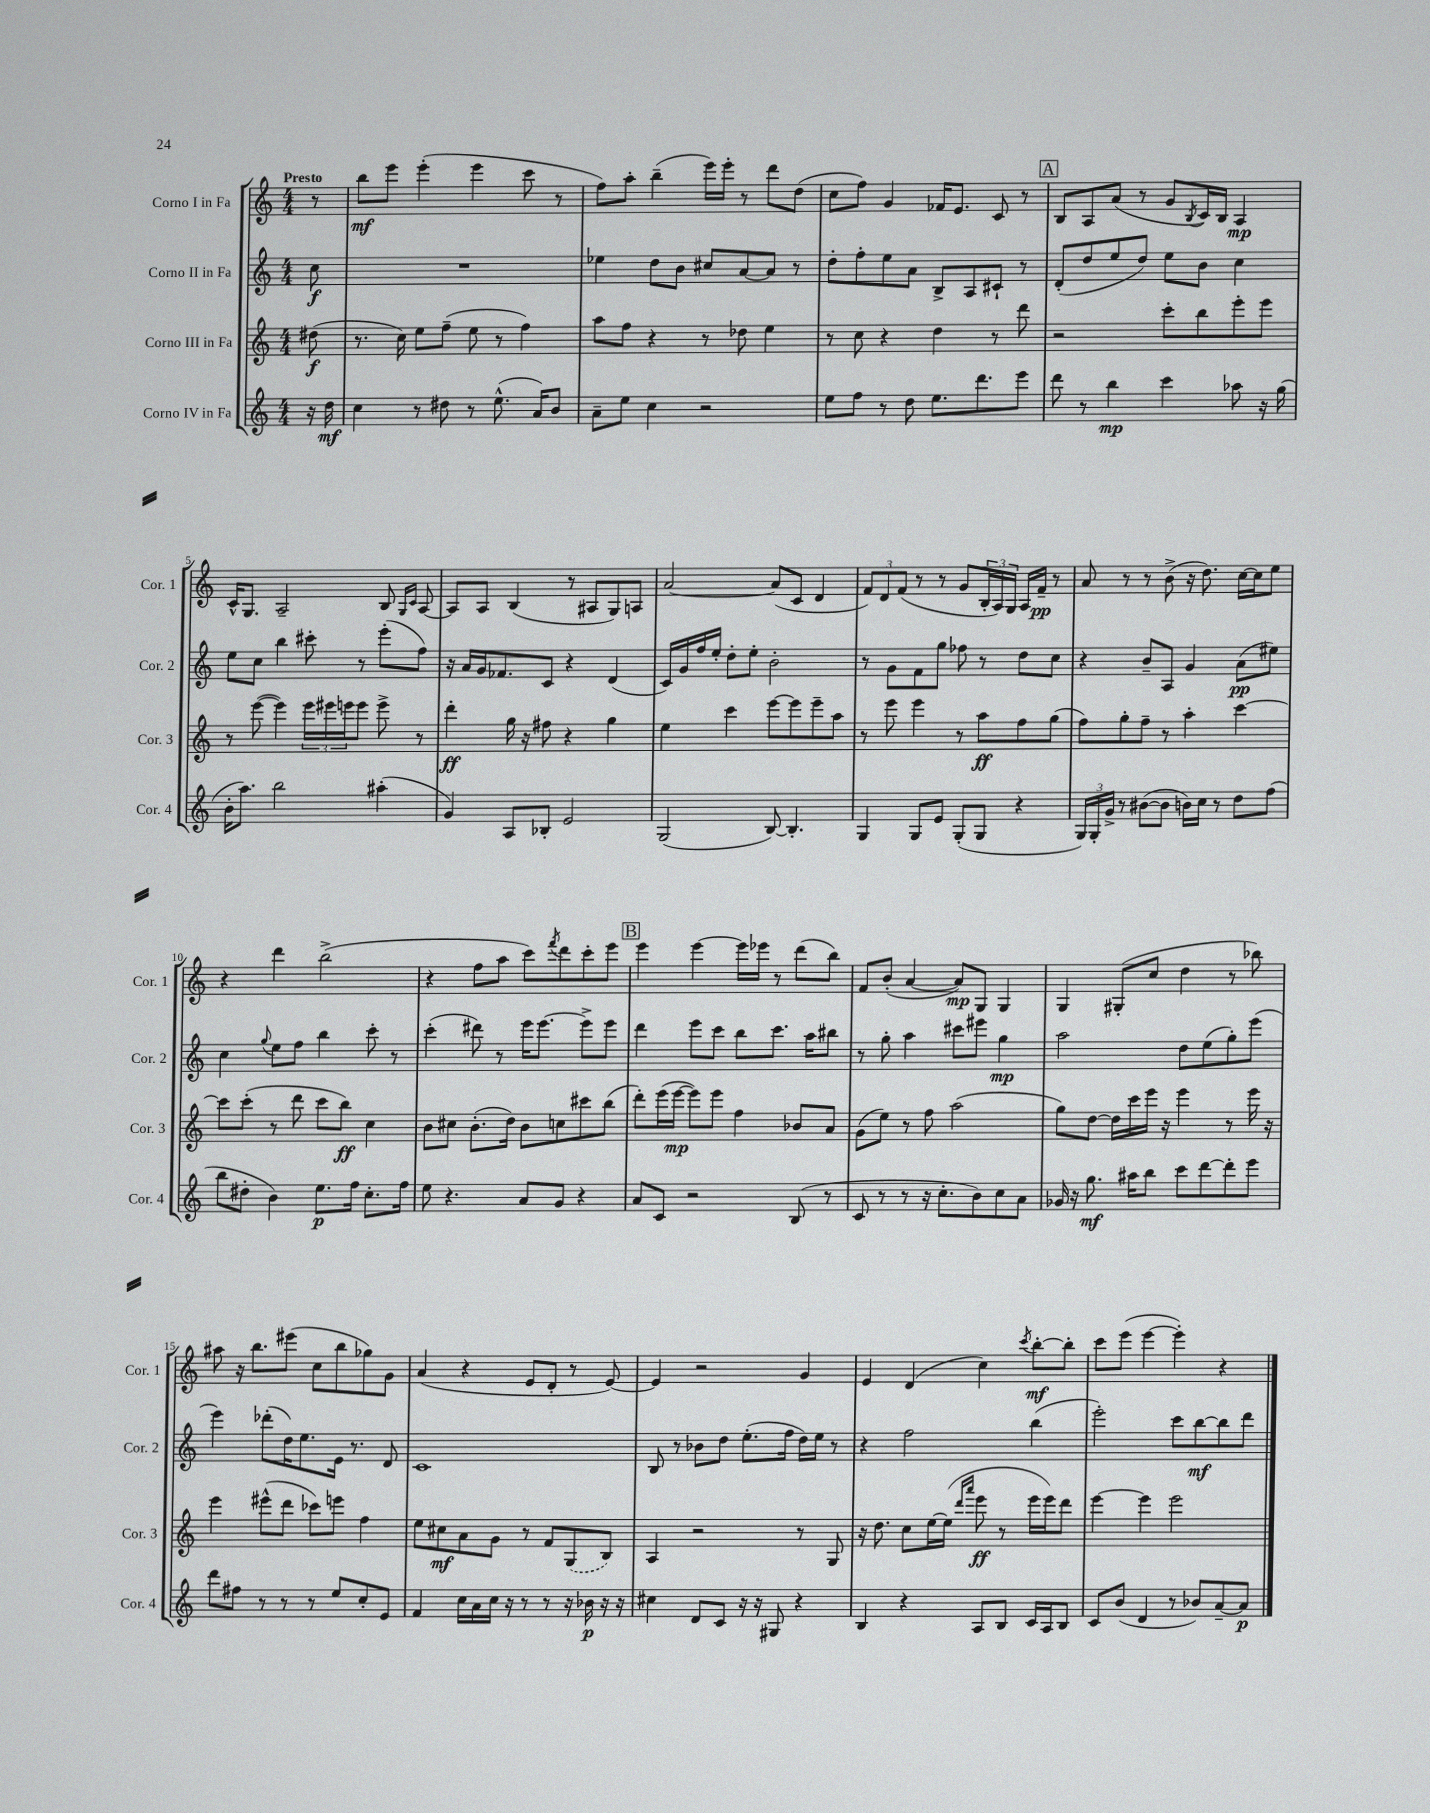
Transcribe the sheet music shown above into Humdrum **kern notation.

**kern	**kern	**kern	**kern
*staff4	*staff3	*staff2	*staff1
*clefG2	*clefG2	*clefG2	*clefG2
*k[]	*k[]	*k[]	*k[]
*M4/4	*M4/4	*M4/4	*M4/4
16r	(8dd#	8cc	8r
16dd	.	.	.
=	=	=	=
4cc	8.r	1r	8bb
.	.	.	8eee
.	16cc)	.	.
8r	8ee	.	(4eee'
8dd#	(8ff~	.	.
8r	8ee	.	4eee
(8.ee^^	8r	.	.
.	4ff)	.	8ccc
16a)	.	.	.
8b	.	.	8r
=	=	=	=
8a~	8aa	4ee-	8ff)
8ee	8ff	.	8aa'
4cc	4r	8dd	(4bb~
.	.	8b	.
2r	8r	8cc#	16eee)
.	.	.	16eee'
.	8dd-	[8a	8r
.	4ee	8a]	8ddd
.	.	8r	(8dd
=	=	=	=
8ee	8r	8dd'	8cc
8ff	8cc	8ff'	8ff)
8r	4r	8ee	4g
8dd	.	8a	.
8.ee	4dd	8B^	16f-
.	.	.	8.e
.	.	8A	.
8.ddd	.	.	.
.	8r	8c#`	8c
8eee	8ddd	8r	8r
=	=	=	=
8ddd	2r	(8d'	8B
8r	.	8dd	8A
4bb	.	8ee	(8a
.	.	8dd)	8r
4ccc	8ccc'	8ee	8g
.	.	.	8qB
.	8bb	8b	16c)
.	.	.	16B
8aa-	8eee'	4cc	4A
16r	8eee	.	.
(16gg	.	.	.
=	=	=	=
16b'	8r	8ee	16c^^
8.aa)	.	.	8.G
.	([8eee	8cc	.
2bb	4eee])	4bb	2A~
.	24eee	8ccc#'	.
.	24eee#	.	.
.	24eee	.	.
.	8eee	8r	.
(4aa#'	8eee^	(8eee'	8B
.	.	.	16qqG
.	.	.	16qqc
.	8r	8ff)	[8A
=	=	=	=
4g)	4ddd'	16r	8A]
.	.	16a	.
.	.	16g	8A
.	.	8.f-	.
8A	16gg	.	(4B
.	16r	.	.
8B-'	8ff#	8c	.
2e	4r	4r	8r
.	.	.	8A#
.	4gg	(4d	8G)
.	.	.	8A
=	=	=	=
(2G	4ee	16c)	[2a
.	.	16g	.
.	.	16ff	.
.	.	16ee'	.
.	4ccc	8dd'	.
.	.	8ee'	.
[8B)	[8eee	2b'	(8a]
4.B']	8eee]	.	8c
.	8eee~	.	4d
.	8aa	.	.
=	=	=	=
4G	8r	8r	12f)
.	.	.	12d
.	8eee	8g	.
.	.	.	(12f
8G	4eee	8f	8r
8e	.	8gg	8r
(8G'	8r	8ff-	8g
8G	8aa	8r	24B'
.	.	.	24A)
.	.	.	24G
4r	8ff	8dd	16A
.	.	.	16f~
.	(8gg	8cc	8r
=	=	=	=
24G)	8ff)	4r	8a
24G'	.	.	.
24g^	.	.	.
8r	8gg'	.	8r
([8b#	8ff~	8b~	8r
8b#]	8r	8A	(8b^
16b)	4aa'	4g	16r
16cc	.	.	8.dd)
8r	.	.	.
8dd	[4ccc	(8a	[16cc
.	.	.	16cc]
(8ff	.	8ee#)	8ee
=	=	=	=
8bb	8ccc]	4cc	4r
8dd#'	(8ccc'	.	.
.	.	8qqgg	.
4b)	8r	8ee	4ddd
.	8ddd	8ff	.
8.ee	8ccc	4bb	(2bb^
.	8bb)	.	.
16ff	.	.	.
8.cc'	4cc	8ccc'	.
.	.	8r	.
16ff	.	.	.
=	=	=	=
8ee	8b	(4ccc'	4r
4.r	8cc#	.	.
.	(8.b'	8ddd#)	8ff
.	.	8r	8aa
.	16dd)	.	.
8a	8b	16eee	8ccc)
.	.	[8.eee	.
.	.	.	8qfff
8g	8cc	.	8ddd
4r	8ccc#	8eee^]	8ccc'
.	(8bb	8eee	8eee
=	=	=	=
8a	8ddd')	4ddd	4eee
8c	(16eee	.	.
.	[16eee	.	.
2r	8eee])	8eee	[4eee
.	8eee	8ccc	.
.	4ff	8bb	16eee]
.	.	.	16eee-
.	.	8.ccc	8r
(8B	8b-	.	(8ddd
.	.	16aa	.
8r	8a	8bb#	8bb)
=	=	=	=
8c	(8g	8r	8f
8r	8ee)	8gg'	(8b'
8r	8r	4aa	[4a
16r	8ff	.	.
8.cc'	.	.	.
.	(2aa	8ccc#	8a])
8b)	.	8eee#	8G
8cc	.	4gg	4G
8a	.	.	.
=	=	=	=
16g-	8gg)	2aa	4G
16r	.	.	.
8.gg	[8dd	.	.
.	16dd]	.	(8G#'
16aa#	16ccc	.	.
8bb	16eee	.	8cc
.	16r	.	.
8ccc	4eee	8dd	4dd
[8ddd	.	(8ee	.
8ddd']	8r	8gg')	8r
8eee	16eee	(8eee	8bb-)
.	16r	.	.
=	=	=	=
8ddd	4eee	4eee)	8aa#
8ff#	.	.	16r
.	.	.	8.bb
8r	(8eee#^^	(8ddd-'	.
8r	8ddd	16dd)	(8eee#
.	.	8.ee	.
8r	8ccc-)	.	8cc
8ee	8eee	16e	8bb
.	.	8.r	.
8cc'	4ff	.	8gg-)
8e	.	8d	8g
=	=	=	=
4f	8ee	1c	(4a
.	8cc#	.	.
16cc	8a	.	4r
16a	.	.	.
16cc	8g	.	.
16r	.	.	.
8r	8r	.	8e
8r	8f	.	8d'
16r	(8G	.	8r
16b-	.	.	.
16r	8B)	.	[8e)
16r	.	.	.
=	=	=	=
4cc#	4A	8B	4e]
.	.	8r	.
8d	2r	8b-	2r
8c	.	8dd	.
16r	.	(8.ee'	.
16r	.	.	.
8G#	.	.	.
.	.	16ff	.
4r	8r	16dd)	4g
.	.	16ee	.
.	8G	8r	.
=	=	=	=
4B	16r	4r	4e
.	8.dd	.	.
4r	8cc	2ff	(4d
.	[16ee	.	.
.	(16ee]	.	.
.	16qqddd	.	.
.	16qqaaa	.	.
8A	8eee	.	4cc)
8B	8r	.	.
.	.	.	8qccc
16c	16eee	(4bb	[8bb'
16A	16eee)	.	.
8B	8ddd	.	8bb']
=	=	=	=
8c	[4eee	2eee')	8ccc
(8b	.	.	(8eee
4d	4eee]	.	[4eee
8r	2eee	8ccc	4eee'])
8b-)	.	[8bb	.
[8a~	.	8bb]	4r
8a]	.	8ddd	.
==	==	==	==
*-	*-	*-	*-
